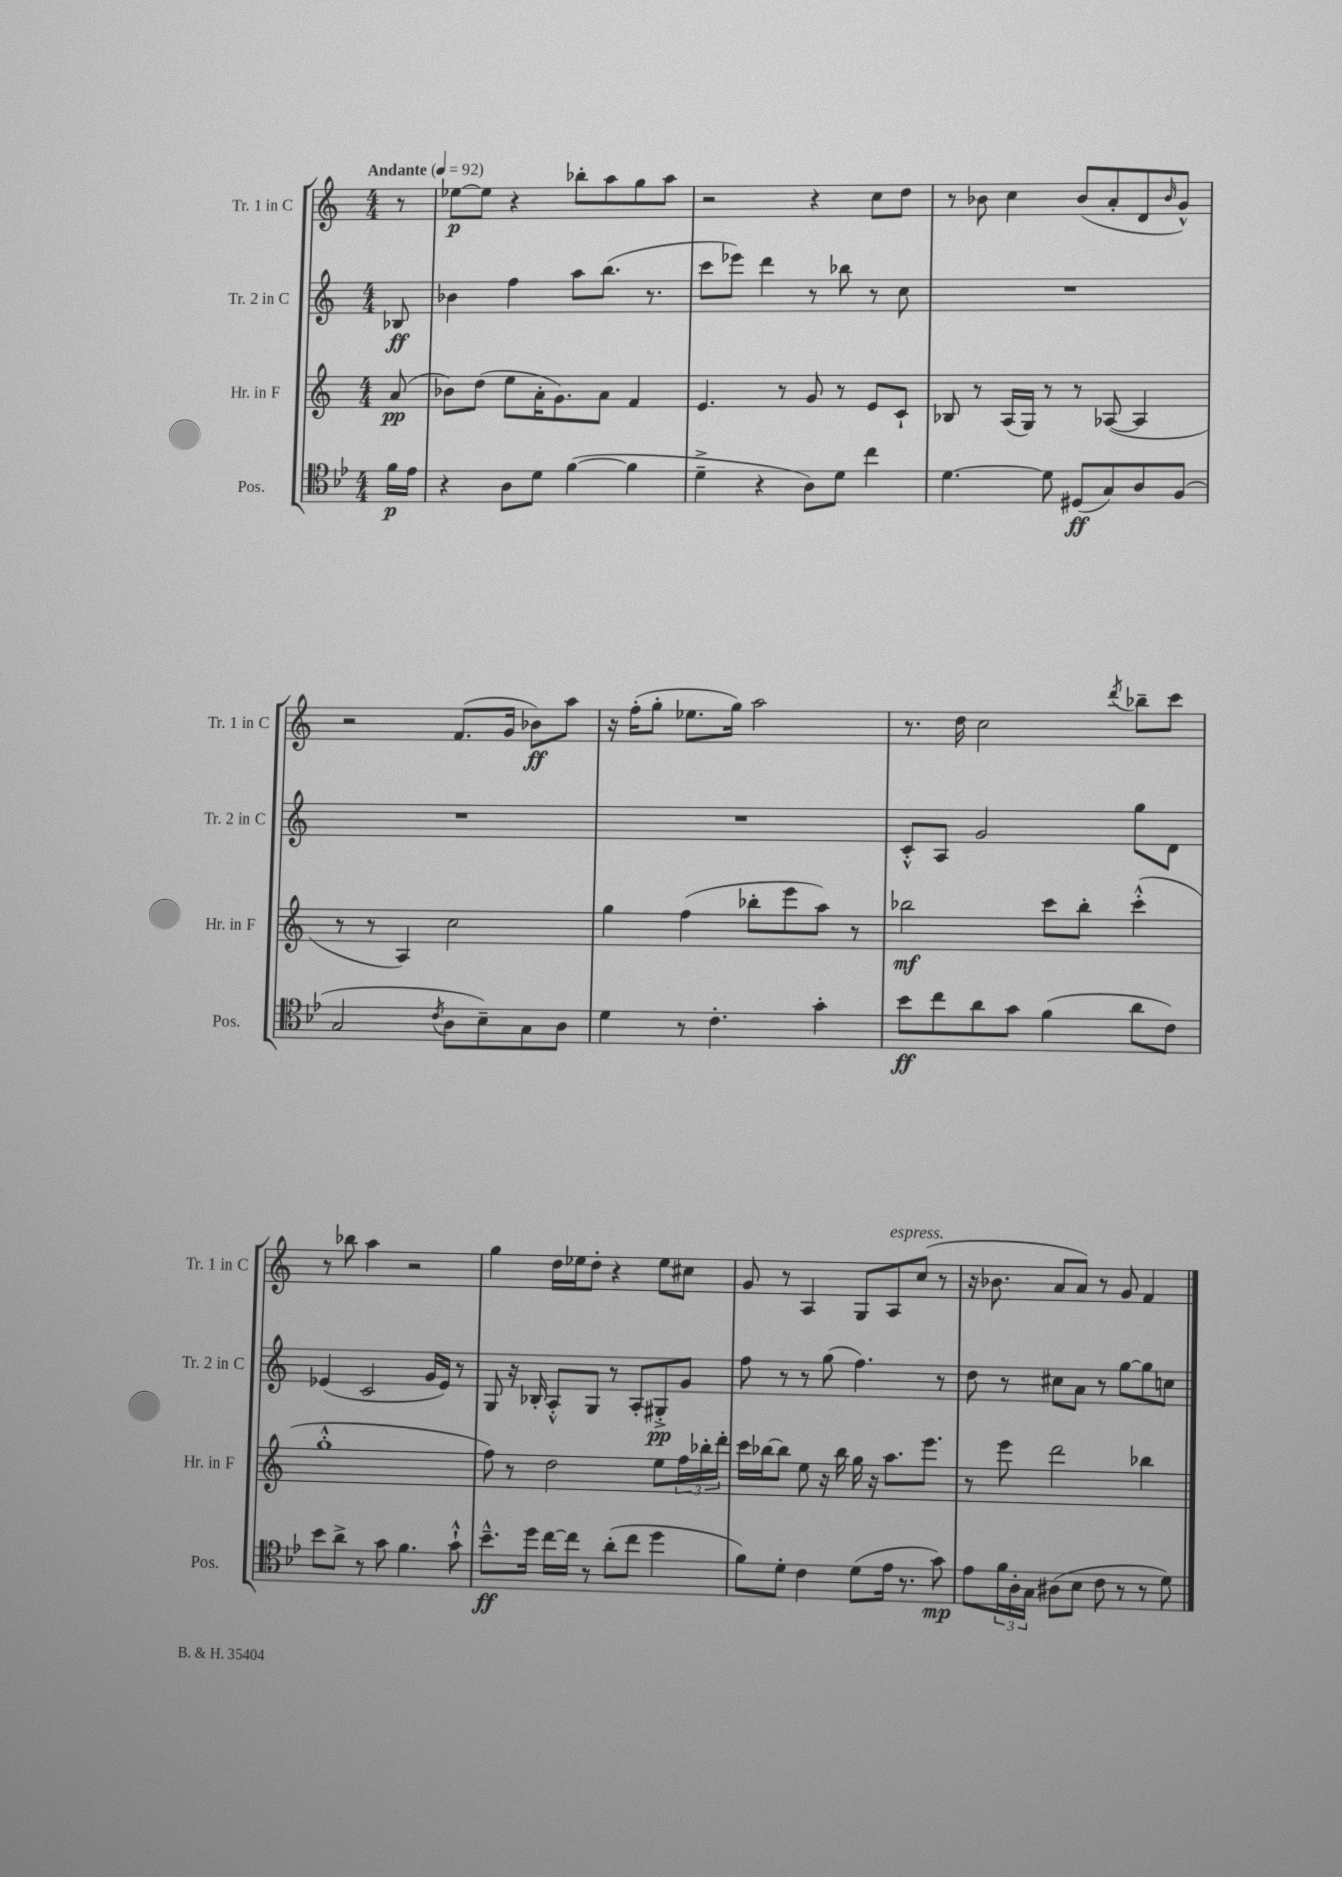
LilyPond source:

<<
\new StaffGroup <<
\new Staff = "s0" \with { instrumentName = "Tr. 1 in C" shortInstrumentName = "Tr. 1 in C" } {
    \clef treble \key c \major \numericTimeSignature \time 4/4 \partial 8 \tempo "Andante" 4 = 92
    r8 |
    ees''8~\p ees''8 r4 bes''8-. a''8 g''8 a''8 |
    r2 r4 c''8 d''8 |
    r8 bes'8 c''4 bes'8( a'8-. d'8 \grace { bes'16 } g'8-^) |
    r2 f'8.( g'16 bes'8\ff) a''8 |
    r16 f''16-.( g''8-. ees''8. g''16) a''2 |
    r8. d''16 c''2 \acciaccatura { d'''8 } bes''8-- c'''8 |
    r8 bes''8 a''4 r2 |
    g''4 d''16 ees''16 d''8-. r4 ees''8 cis''8 |
    g'8 r8 a4 g8 a8^\markup { \italic "espress." } c''8( r8 |
    r16 bes'8. a'8 a'8) r8 g'8 f'4 \bar "|." |
}
\new Staff = "s1" \with { instrumentName = "Tr. 2 in C" shortInstrumentName = "Tr. 2 in C" } {
    \clef treble \key c \major \numericTimeSignature \time 4/4 \partial 8
    bes8\ff |
    bes'4 f''4 a''8 b''8.( r8. |
    c'''8 ees'''8) d'''4 r8 bes''8 r8 c''8 |
    R1 |
    R1 |
    R1 |
    c'8-.-^ a8 g'2 g''8 d'8 |
    ees'4( c'2 g'16 ees'16) r8 |
    g8 r16 bes16-. a8-.-^ g8 r8 a8-. gis8-.->\pp g'8 |
    f''8 r8 r8 g''8( f''4.) r8 |
    d''8 r8 cis''8 a'8 r8 g''8~ g''8 c''8 \bar "|." |
}
\new Staff = "s2" \with { instrumentName = "Hr. in F" shortInstrumentName = "Hr. in F" } {
    \clef treble \key c \major \numericTimeSignature \time 4/4 \partial 8
    a'8\pp( |
    bes'8) d''8( e''8 a'16-. g'8.) a'8 f'4 |
    e'4. r8 g'8 r8 e'8 c'8-! |
    bes8 r8 a16( g16) r8 r8 aes8~( aes4 |
    r8 r8 a4) c''2 |
    g''4 f''4( bes''8-. e'''8 a''8) r8 |
    bes''2\mf c'''8 bes''8-. c'''4-.-^( |
    g''1-.-^ |
    f''8) r8 d''2 e''8 \tuplet 3/2 { f''16 bes''16-. d'''16-. } |
    c'''16 bes''16~ bes''8 e''8 r16 bes''16 g''16 r16 a''8. e'''8. |
    r8 e'''8 d'''2 bes''4 \bar "|." |
}
\new Staff = "s3" \with { instrumentName = "Pos." shortInstrumentName = "Pos." } {
    \clef tenor \key bes \major \numericTimeSignature \time 4/4 \partial 8
    f'16\p ees'16 |
    r4 a8 d'8 f'4~( f'4 |
    d'4---> r4 a8) d'8 c''4 |
    d'4.~ d'8 dis8\ff( g8) a8 f8( |
    g2 \acciaccatura { c'8 } a8 bes8--) g8 a8 |
    d'4 r8 c'4.-. g'4-. |
    bes'8\ff c''8 a'8 g'8 f'4( a'8 c'8) |
    bes'8 a'8-> r8 g'8 f'4. g'8-!-^ |
    bes'8.---^\ff d''16 c''16~ c''16 r8 a'8-.( c''8 d''4 |
    f'8) d'8-. c'4 d'8( ees'16 r8. g'8\mp) |
    ees'8 \tuplet 3/2 { f'16 a16-. g16 } ais8( bes8 c'8 r8 r8 d'8) \bar "|." |
}
>>
>>
\layout { \context { \Score \remove "Bar_number_engraver" } }
